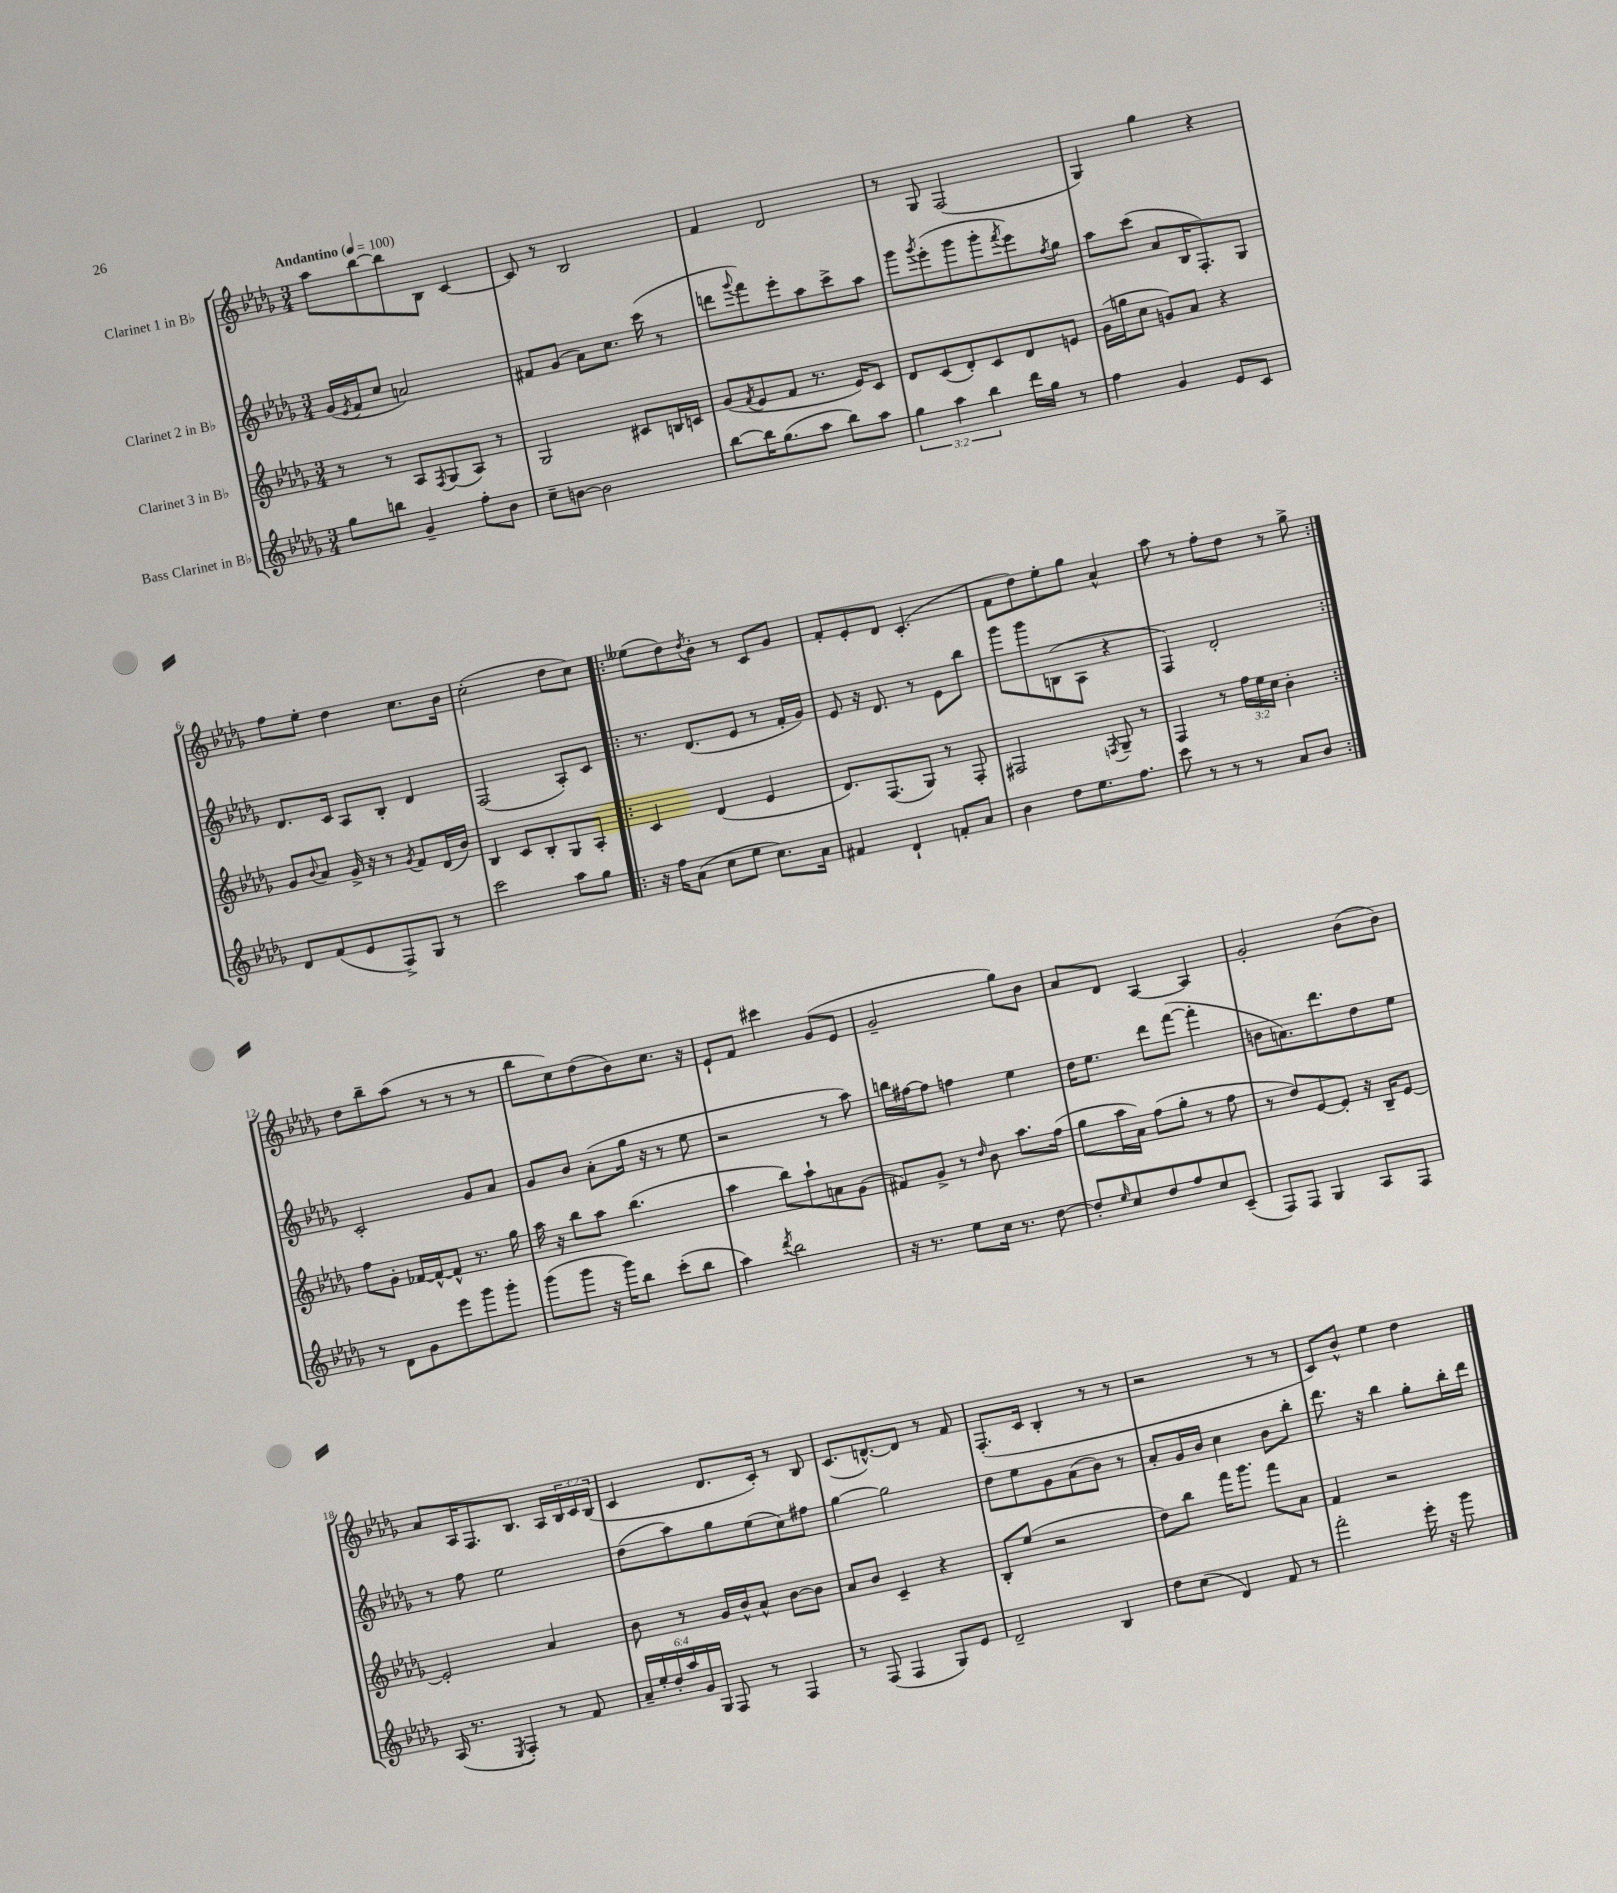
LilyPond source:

<<
\new StaffGroup <<
\new Staff = "s0" \with { instrumentName = "Clarinet 1 in Bb" } {
    \clef treble \key des \major \numericTimeSignature \time 3/4 \override Staff.TupletNumber.text = #tuplet-number::calc-fraction-text \tempo "Andantino" 4 = 100
    aes''8 bes''8~ bes''8 bes8 c'4~ |
    c'8 r8 bes2 |
    f'4 des'2 |
    r8 ges8 f2( |
    ges4) ges''4 r4 |
    f''8 ees''8-. des''4 c''8. bes'16 |
    c''2-.( des''8 c''8) |
    \repeat volta 2 { eeses''8( des''8) \acciaccatura { des''8 } bes'8-. r8 c'8 ges'8 |
    f'8-. ees'8-. des'8 c'4.-.( |
    f'8 des''8) ees''8-. ges''8 aes'4-^ |
    aes''8 r8 f''8-. des''8 r8 ges''8-> | }
    des''8 bes''8-- aes''8( r8 r8 r8 |
    bes''8 c''8) des''8( bes'8) c''8. r16 |
    ees'8-! f'8 cis'''4 ges'8( ees'8 |
    ges'2-- ges''8) bes'8 |
    aes'8 des'8 aes4~ aes4 |
    ges'2-. bes'8( bes'8) |
    aes'8 aes16 f8. bes8. aes16 \tuplet 3/2 { bes16 c'16 bes16( } |
    c'4 des'8. c'16-.) r8 bes8 |
    c'8.( d'8.~-^) d'8 r8 f'8 |
    f8.-.( c'16 bes4-. r8 r8 |
    r2 r8 r8 |
    c'8) bes'8-^ ees''4 des''4 \bar "|." |
}
\new Staff = "s1" \with { instrumentName = "Clarinet 2 in Bb" } {
    \clef treble \key des \major \numericTimeSignature \time 3/4
    ges'16( \acciaccatura { ees'8 } f'16 c''8 a'2) |
    fis'8 ges'8( aes'8) c''8. c'''16( r8 |
    d'''8 \appoggiatura { ges'''8 } f'''8) ees'''8-. aes''8 c'''8-> aes''8 |
    ges'''8 \acciaccatura { ges'''8 } ees'''8-.( ges'''8 ges'''8-. \acciaccatura { f'''8 } ees'''8) \acciaccatura { f''8 } ges''8 |
    aes''8 c'''8( aes'8 bes16 f8.-.) ges8 |
    des'8. c'16 aes8 bes8-. des'4 |
    f2( aes8-.) c'8 |
    \repeat volta 2 { r8. des'8.( ees'8 r8 f'16-. ges'16) |
    ees'8 r16 des'8. r8 ees'8 bes''8 |
    ges'''8 ges'''8 b8( aes8 r4 |
    f4) des'2-. | }
    c'2-. ges'8 aes'8 |
    ges'8 bes'8 aes'8-.( ges''16 r16 r8 ees''8 |
    r2 r8 aes''8) |
    b''16 fis''16~ fis''8 f''4 ees''4 |
    des''16 ees''8. des'''8 f'''8~( f'''4-. |
    b'8 a'8.) des'''8. des''8 ees''8 |
    r8 f''8 ees''2 |
    des''8( aes''8) ges''8 ees''8( c''8) fis''8 |
    ges''4~ ges''2 |
    des''8 ees''8 ges'8 aes'8( bes'8) r8 |
    aes'8-. ges'16 bes'16 c''4 bes'8 bes''8-. |
    des'''8. r16 bes''4 ges''8-. bes''16-. des'''16 \bar "|." |
}
\new Staff = "s2" \with { instrumentName = "Clarinet 3 in Bb" } {
    \clef treble \key des \major \numericTimeSignature \time 3/4 \override Staff.TupletNumber.text = #tuplet-number::calc-fraction-text
    r8 r8 aes8 \acciaccatura { f8 } ges8( aes8) r8 |
    ges2 cis'8 b16 c'16 |
    ges'8( \acciaccatura { f'8 } ees'8 f'8 r8. ees'16) c'8 |
    des'8 c'8( des'8-.) c'8 des'8 e'8 |
    ges'16( g''16 c''8 g'8) aes'8 r4 |
    ges'8 \appoggiatura { bes'8 } aes'8 ges'16-> r16 r8 \acciaccatura { ges'8 } f'8 des'16( bes'16) |
    bes4 c'8 bes8-. ges8 aes8-. |
    \repeat volta 2 { c'4 des'4( ees'4 |
    des'8.) f8.( ges8) r8 f8-. |
    fis2 \acciaccatura { f8 } ges8-- r8 |
    f4 r8 \tuplet 3/2 { f''16 ees''16 c''16 } bes'4-. | }
    f''8 ges'8-. fes'16~ fes'16~-^ fes'8-^ r8. ges''16 |
    aes''16 r16 bes''8 aes''8 bes''4.( |
    aes''4 bes''8) aes''8-! a'8 ges'8( |
    fis'8) ges'8-> r8 \grace { des''16 } bes'8 aes''8. f''16( |
    ges''8 aes''16 aes'16) f''8( ges''8-. r8 f''8 |
    r8 des''8) ees'8~ ees'8-. r16 bes16-- ees'8~ |
    ees'2-. aes'4 |
    bes'8 r8 ges'16 bes'16-^ aes'8-^ bes'8~ bes'8 |
    aes'8 bes'8 c'4-- r4 |
    bes8-. ees''8( r2 |
    des''8) bes''8 f'''16 ges'''8. f'''8 aes'8 |
    f'4 r2 \bar "|." |
}
\new Staff = "s3" \with { instrumentName = "Bass Clarinet in Bb" } {
    \clef treble \key des \major \numericTimeSignature \time 3/4 \override Staff.TupletNumber.text = #tuplet-number::calc-fraction-text
    ges''8 b''8 ges'4-- f''8-. bes'8 |
    c''8-- b'8~ b'2 |
    bes''8~ bes''16 ges''8.( aes''8 bes''8) aes''8 |
    \tuplet 3/2 { ges''4 aes''4 bes''4 } des'''16 ges''16 r8 |
    f''4 ges'4 ees'8 c'8 |
    des'8 f'8( ees'8 f8->) ges8 r8 |
    c'''2 aes''8 ges''8 |
    \repeat volta 2 { r16 f''16 aes'8( c''8 ees''8 c''8.) aes'16 |
    fis'4 des'4-! f'8-. aes'8 |
    bes'4 des''8 ees''8. f''8. |
    c'''8 r8 r8 r8 aes'8 bes'8 | }
    r8 des'8 ges'8 ees'''8 ges'''8 ges'''8-. |
    ges'''8( ges'''8 r16 ges'''16) bes''8 c'''8-.( bes''8 |
    aes''4) \acciaccatura { des'''8 } bes''2 |
    r16 r8. ees''8 c''16 r8. des''8~ |
    des''8-. \grace { ees''16 } c''8 des''8 f''8 c''8 c'8--( |
    f8) f8 ges4 aes8 f8 |
    aes16( r8. \acciaccatura { ees8 } f4-.) r8 f'8 |
    \tuplet 6/4 { aes'16-- ees''16-. des''16-. aes''16 ges'16 ges16 } f8 r8 f4 |
    r8 f8( f4 ges8) ees'8 |
    des'2-- bes4 |
    des''8 c''8( des'4) f'8 r8 |
    f'''2-. ees'''16-. r16 ges'''8 \bar "|." |
}
>>
>>
